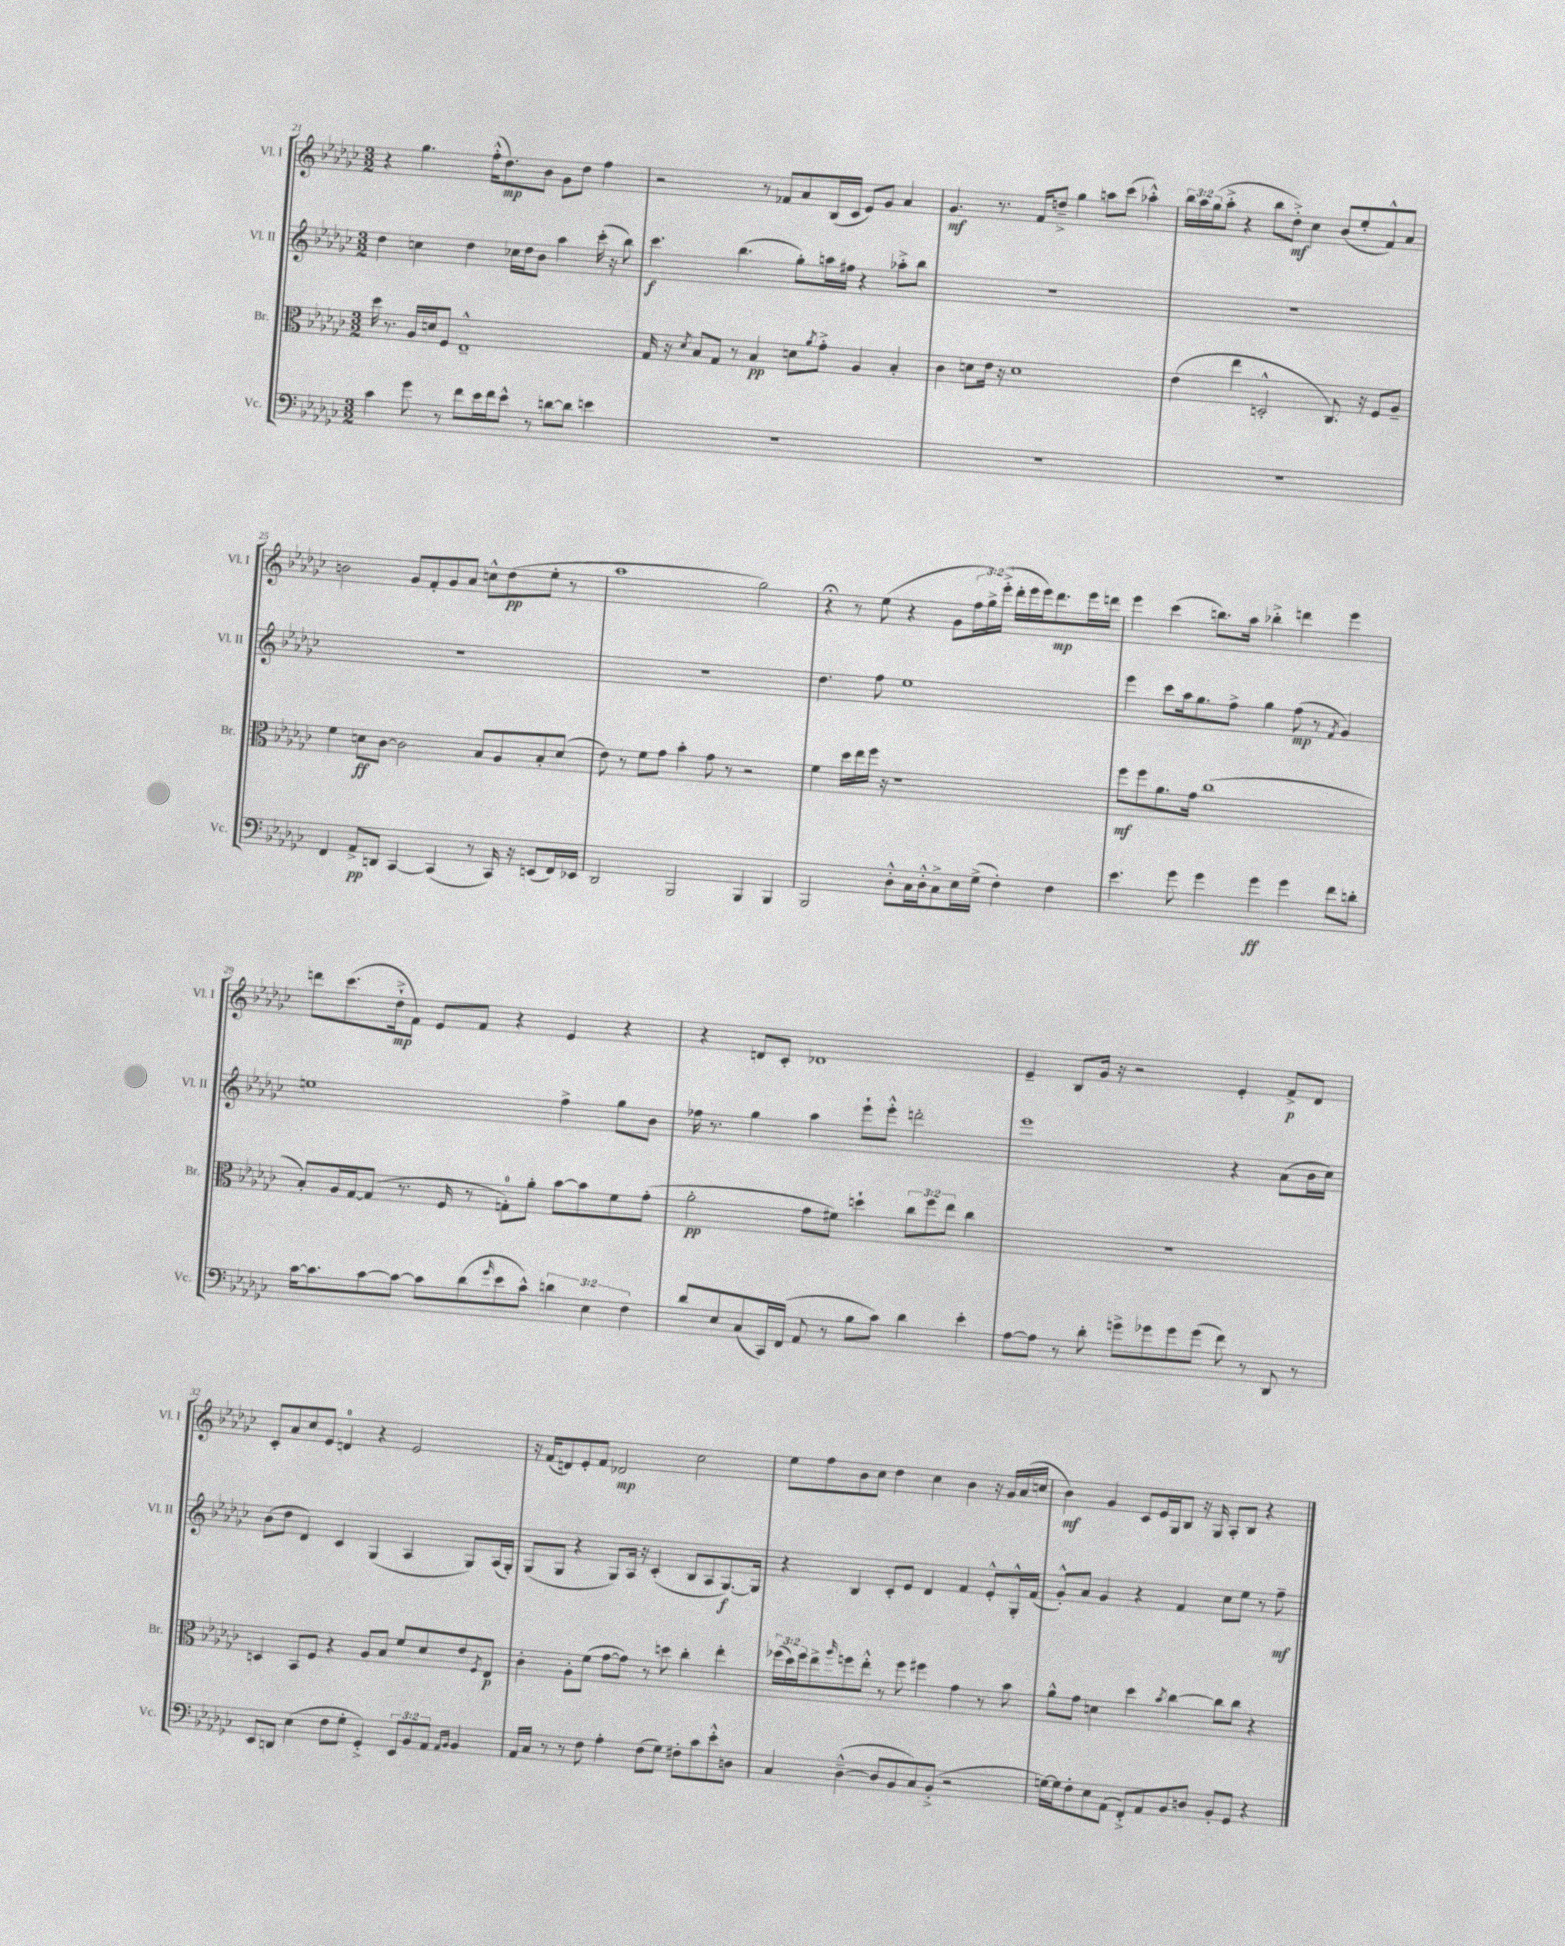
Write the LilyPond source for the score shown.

<<
\new StaffGroup <<
\new Staff = "s0" \with { instrumentName = "Vl. I" shortInstrumentName = "Vl. I" } {
    \clef treble \key ges \major \numericTimeSignature \time 3/2 \override Staff.TupletNumber.text = #tuplet-number::calc-fraction-text
    r4 ges''4. f''16-.-^( des''8.\mp) bes'8 ges'8 des''8 f''4 |
    r2 r8 fes'8 aes'8 bes16( ces'16 ees'8) ges'8 aes'4 |
    ges'4.\mf r8. f'16 d''8---> ges''4 a''8 ces'''8( aes''4-.-^) |
    \tuplet 3/2 { bes''16 aes''16 ges''16( } aes''8-.-> r4 bes''8 des''8-.->\mf) ces''4 bes'8( ees''8-. f'8-^) aes'8 |
    b'2 ges'8 f'8-. ges'8 aes'8 c''8-^ des''8\pp( ees''8-. r8 |
    aes''1 ges''2) |
    r4\fermata r8 ees''8( r4 ges'8 \tuplet 3/2 { f''16 ges''16->) ees'''16-.->( } des'''16-. ees'''16 ees'''16) des'''8.\mp ees'''16 d'''16 |
    ees'''4 ces'''4( b''8.) aes''16 bes''4-.-> d'''4 ees'''4 |
    d'''8 ces'''8.( des''16-!->\mp f'8) ees'8 f'8 r4 ees'4 r4 |
    r4 d'8 ces'8-. des'1 |
    ees'4-- bes8 ges'16 r16 r2 ees'4-. f'8->\p des'8 |
    ces'8-. aes'8 ces''8 ees'8 d'4-0 r4 ees'2 |
    r16 f'16( d'8) ees'8-. f'8 des'2\mp ces''2 |
    ees''8 f''8 bes'8 ces''8 des''4 ces''4 bes'4 r16 ges'16 aes'16( c''16 |
    bes'4\mf) ges'4 ces'8 ees'16 ges16 bes8 r16 ges16 aes8-. bes8 r4 \bar "|." |
}
\new Staff = "s1" \with { instrumentName = "Vl. II" shortInstrumentName = "Vl. II" } {
    \clef treble \key ges \major \numericTimeSignature \time 3/2
    des''4 c''4 des''4 ces''16 des''16 bes'8 aes''4 ces'''16-.( r16 bes''8) |
    ces'''4.\f bes''4.( ges''8-.) a''16 fis''16 r4 aes''8-.-> bes''8 |
    R1. |
    R1. |
    R1. |
    R1. |
    des''4. f''8 ees''1 |
    ees'''4 ces'''8 aes''16 ges''8. f''8-> ges''4 f''8\mp( r8 \acciaccatura { f'8 } ges'4) |
    e''1 f''4-> ges''8 bes'8 |
    fes''16 r8. ges''4 aes''4 ees'''8-! ees'''8-.-^ d'''2-. |
    ees'''1 r4 aes'8( bes'16 ces''16) |
    bes'8( des''8 des'4) ces'4 ges4( aes4 ges8) aes16( ges16-.) |
    ges8( ges8 r4 ges8) aes16 r16 ces'4-.( bes8 aes8 ges8.~\f) ges16 |
    r4 bes4 ces'8-. ees'8 des'4 f'4 ees'8-.-^ ges16-.-^ f'16( |
    ges'8-.-^) aes'8 ges'4 r4 f'4 ces''8 ees''8 r8 f''8--\mf \bar "|." |
}
\new Staff = "s2" \with { instrumentName = "Br." shortInstrumentName = "Br." } {
    \clef alto \key ges \major \numericTimeSignature \time 3/2 \override Staff.TupletNumber.text = #tuplet-number::calc-fraction-text
    des''16 r8. aes16 d'16 f8 ees1---^ |
    ges16 r16 \acciaccatura { des'8 } bes8 ges8 r8 bes4\pp d'8 \acciaccatura { aes'8 } ges'8-.-> aes4 bes4-. |
    ces'4 d'8 ees'16 r16 d'1 |
    ees'4( ees''4 d2-.-^ ces8.) r16 f8 aes8-- |
    f'4 d'8\ff ces'8~ ces'2 bes8 aes8 bes8-. d'8( |
    ees'8) r8 f'8 ges'8 bes'4-. ges'8 r8 r2 |
    f'4 des''16 ees''16 f''16 r16 r1 |
    f''8\mf f''8 aes'8. ges'16 ces''1( |
    bes8-.) aes16 ges16~ ges8( r8. f16 r8 g8-0-.) aes'8-. bes'8~ bes'8 f'8 ges'8-.( |
    aes'2-.\pp ges'8 fis'8) d''4-! \tuplet 3/2 { ces''8 f''8 ees''8 } ces''4 |
    R1. |
    d4 bes,8 f8 r4 aes8 bes8 f'8 des'8 ees'8 \acciaccatura { f8 } ees8\p |
    ces'4-. aes8-. f'8( ges'8~ ges'8) r8 d''8 ces''4-. ees''4-. |
    \tuplet 3/2 { fes''16( des''16) fes''16 } ees''8-> \grace { aes''16 } f''8 ees''8-.-^ r8 f''8 fis''4 ges'4 r8 bes'8 |
    aes'8-^ ges'8 d'4 des''4 \acciaccatura { bes'8 } ces''4~ ces''8 ces''8 r4 \bar "|." |
}
\new Staff = "s3" \with { instrumentName = "Vc." shortInstrumentName = "Vc." } {
    \clef bass \key ges \major \numericTimeSignature \time 3/2 \override Staff.TupletNumber.text = #tuplet-number::calc-fraction-text
    ces'4 ges'8 r8 f'8 ees'16 f'16 ees'8-^ r8 d'8~ d'8 e'4 |
    R1. |
    R1. |
    R1. |
    f,4 aes,8->\pp d,8 ces,4~ ces,4( r8 ces,16) r16 e,8( f,16) ees,16 |
    des,2 bes,,2 bes,,4 bes,,4 |
    bes,,2 des8-.-^ ces16 des16-.-^ ces8-> ees16 ges16->( f4-.) f4 |
    ees'4. ges'8 ges'4 ges'4\ff ges'4 f'8 d'8-. |
    ces'16~ ces'8. ces'8~ ces'8~ ces'8 des'8( \grace { ges'16 } ees'8 ces'8-^) \tuplet 3/2 { d'4 ees4 f4 } |
    des'8 ees8 ces8( ces,16) f,16( aes,8 r8 bes8 ces'8) des'4 ees'4-. |
    aes8~ aes8 r8 des'8-. g'8-> ges'8 ges'8 ges'8( f'8) r8 des,8 r8 |
    ees,8 d,8 ees4( f8 ges8-. ges,4-.->) \tuplet 3/2 { ees,8 bes,8 aes,8 } \grace { aes,16 bes,16 } bes,4 |
    aes,16 ces16 r8 r8 f8 aes4-. f8( ges8) fis8-. ces'8 ees'8-.-^ d8 |
    ces4 des4~---^( des8 bes,8 ces8) bes,8-.->( r2 |
    g16~) g16 f8-. ees8 aes,8( f,8-.->) aes,8 bes,8 d8 bes,8-. ges,8 r4 \bar "|." |
}
>>
>>
\layout { \context { \Score currentBarNumber = #21 } }
